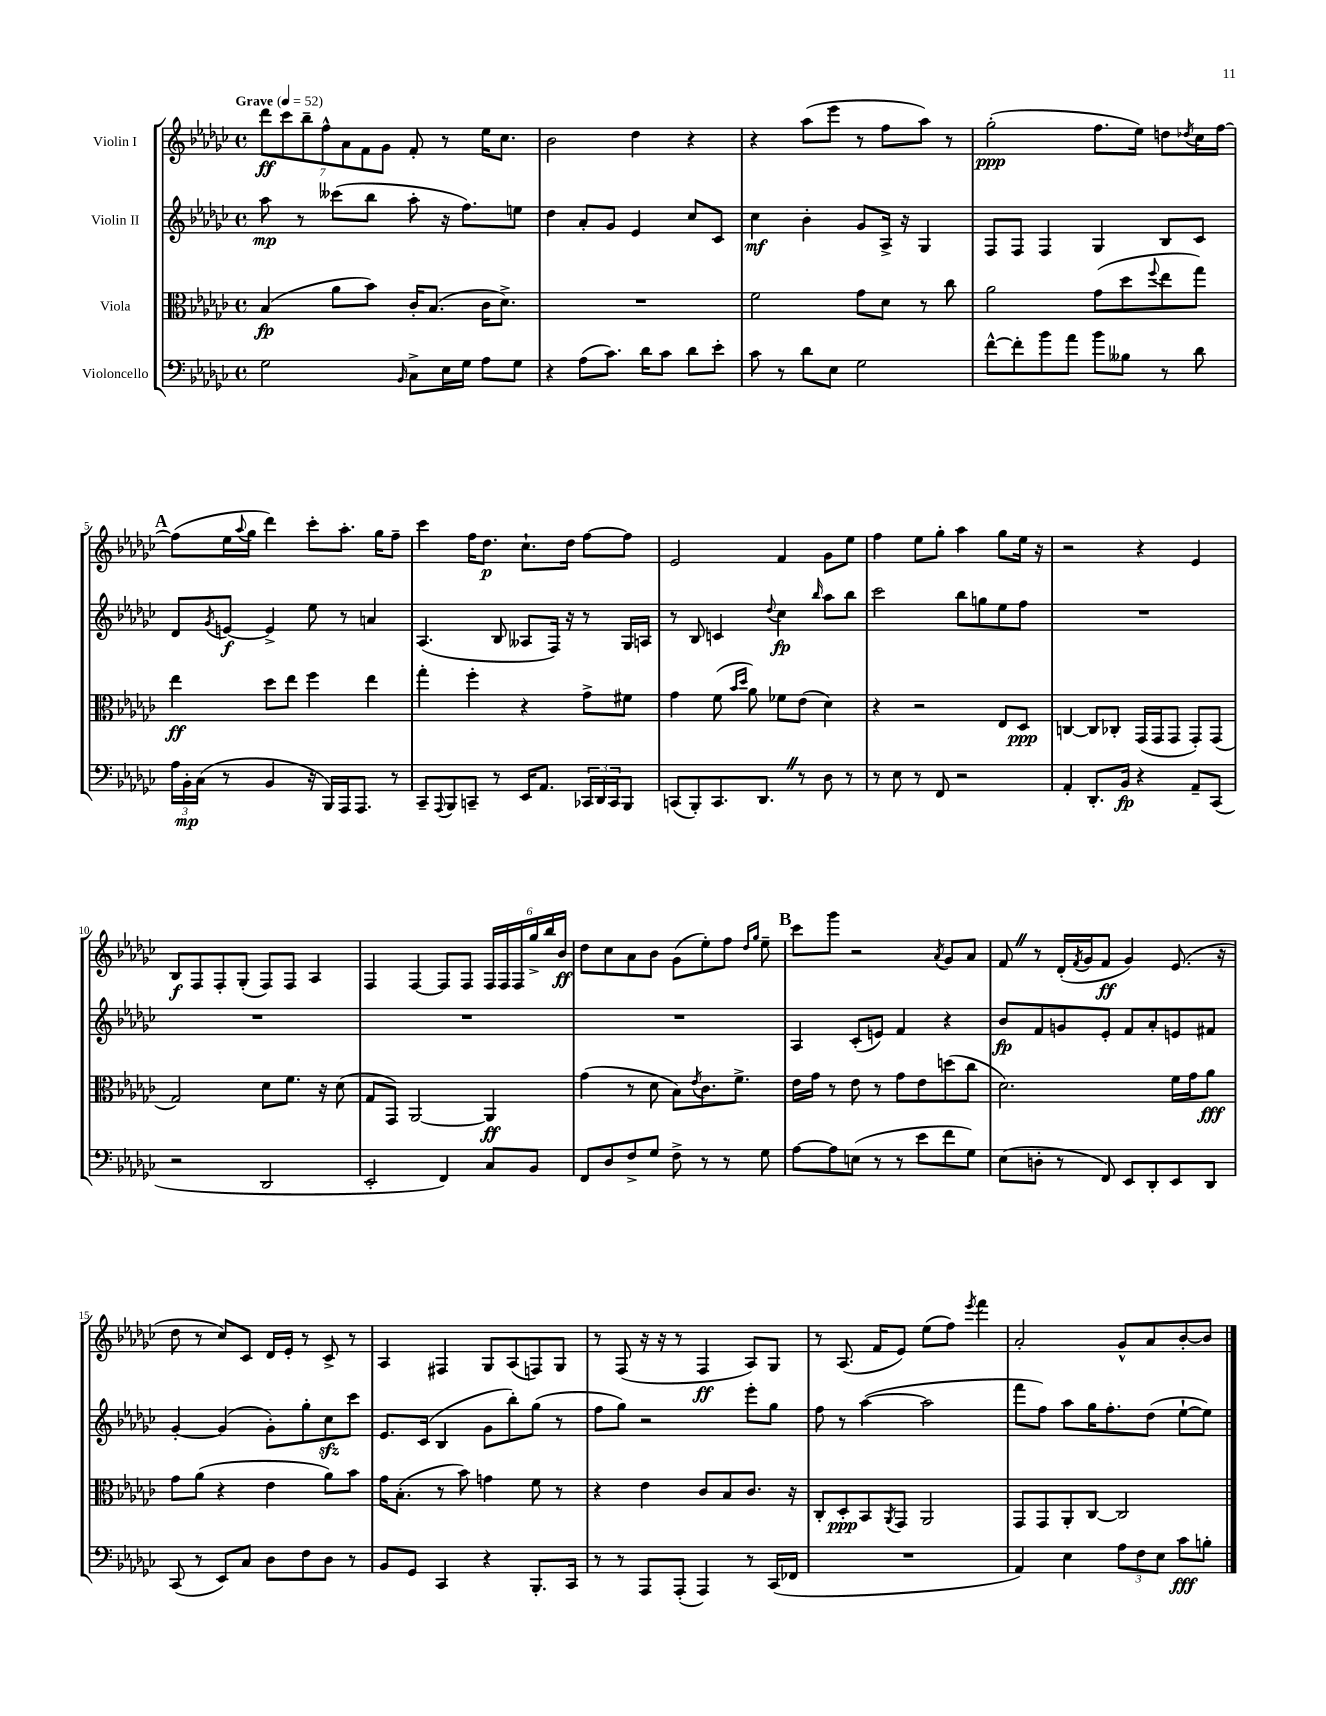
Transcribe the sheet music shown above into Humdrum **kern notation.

**kern	**dynam	**kern	**dynam	**kern	**dynam	**kern	**dynam
*part4	*part4	*part3	*part3	*part2	*part2	*part1	*part1
*staff4	*staff4	*staff3	*staff3	*staff2	*staff2	*staff1	*staff1
*I"Violoncello	*	*I"Viola	*	*I"Violin II	*	*I"Violin I	*
*clefF4	*	*clefC3	*	*clefG2	*	*clefG2	*
*k[b-e-a-d-g-c-]	*	*k[b-e-a-d-g-c-]	*	*k[b-e-a-d-g-c-]	*	*k[b-e-a-d-g-c-]	*
*M4/4	*	*M4/4	*	*M4/4	*	*M4/4	*
*met(c)	*	*met(c)	*	*met(c)	*	*met(c)	*
*MM52	*	*MM52	*	*MM52	*	*MM52	*
=1	=1	=1	=1	=1	=1	=1	=1
!	!	!	!	!	!	!LO:TX:a:B:t=Grave	!
2G-\	.	(4B-/	fp	8aa-\	mp	14ddd-\L	ff
.	.	.	.	.	.	14ccc-\	.
.	.	.	.	8r	.	.	.
.	.	.	.	.	.	14bb-~\	.
.	.	.	.	.	.	14ff^^\	.
.	.	8a-\L	.	(8ccc--X\L	.	.	.
.	.	.	.	.	.	14a-\	.
.	.	.	.	.	.	14f\	.
.	.	8b-\J)	.	8bb-\J	.	.	.
.	.	.	.	.	.	14g-\J	.
16qqBB-/	.	.	.	.	.	.	.
8C-^\L	.	16c-'/KL	.	8aa-'\	.	8f'/	.
.	.	(8.B-/J	.	.	.	.	.
16E-\L	.	.	.	16r	.	8r	.
16G-\JJ	.	.	.	8.ff\L)	.	.	.
8A-\L	.	16c-\KL	.	.	.	16ee-\KL	.
.	.	8.d-^\J)	.	.	.	8.cc-\J	.
8G-\J	.	.	.	8een\J	.	.	.
=2	=2	=2	=2	=2	=2	=2	=2
4r	.	1r	.	4dd-\	.	2b-\	.
(8A-\L	.	.	.	8a-'/L	.	.	.
8.c-\J)	.	.	.	8g-/J	.	.	.
.	.	.	.	4e-/	.	4dd-\	.
16d-\KL	.	.	.	.	.	.	.
8c-\J	.	.	.	.	.	.	.
8d-\L	.	.	.	8cc-/L	.	4r	.
8e-'\J	.	.	.	8c-/J	.	.	.
=3	=3	=3	=3	=3	=3	=3	=3
8c-\	.	2f\	.	4cc-\	mf	4r	.
8r	.	.	.	.	.	.	.
8d-\L	.	.	.	4b-'\	.	(8aa-\L	.
8E-\J	.	.	.	.	.	8eee-\J	.
2G-\	.	8g-\L	.	8g-/L	.	8r	.
.	.	8d-\J	.	16A-^/Jk	.	8ff\L	.
.	.	.	.	16r	.	.	.
.	.	8r	.	4G-/	.	8aa-\J)	.
.	.	8cc-\	.	.	.	8r	.
=4	=4	=4	=4	=4	=4	=4	=4
[8f^^\L	.	2a-\	.	8F/L	.	(2gg-'\	ppp
8f'\]	.	.	.	8F/J	.	.	.
8b-\	.	.	.	4F/	.	.	.
8a-\J	.	.	.	.	.	.	.
8b-\L	.	(8g-\L	.	4G-/	.	8.ff\L	.
8B--X\J	.	8dd-\	.	.	.	.	.
.	.	.	.	.	.	16ee-\Jk)	.
.	.	8qqff/	.	.	.	.	.
8r	.	8ee-\	.	8B-/L	.	8ddn\L	.
.	.	.	.	.	.	8qdd-X/	.
8d-\	.	8gg-\J)	.	8c-/J	.	16cc-\L	.
.	.	.	.	.	.	[16ff\JJ	.
!!LO:LB:g=z
!!LO:REH:place=s1:t=A
=5	=5	=5	=5	=5	=5	=5	=5
24A-\LL	.	4ee-\	ff	8d-/L	.	(8ff\L]	.
24BB-'\	mp	.	.	.	.	.	.
(24C-\JJ	.	.	.	.	.	.	.
.	.	.	.	8qg-/	.	.	.
8r	.	.	.	[8en/J	f	16ee-\L	.
.	.	.	.	.	.	8qqaa-/	.
.	.	.	.	.	.	16gg-\JJ	.
4BB-/	.	8dd-\L	.	4e^/]	.	4ddd-\)	.
.	.	8ee-\J	.	.	.	.	.
16r	.	4ff\	.	8ee-\	.	8ccc-'\L	.
16BBB-/LL)	.	.	.	.	.	.	.
16AAA-/J	.	.	.	8r	.	8.aa-'\J	.
8.AAA-/J	.	.	.	.	.	.	.
.	.	4ee-\	.	4an/	.	.	.
.	.	.	.	.	.	16gg-\KL	.
8r	.	.	.	.	.	8ff~\J	.
=6	=6	=6	=6	=6	=6	=6	=6
8CC-~/L	.	4gg-'\	.	(4.A-/	.	4ccc-\	.
8qqAAA-/	.	.	.	.	.	.	.
8BBB-/	.	.	.	.	.	.	.
8CCn~/J	.	4ff'\	.	.	.	16ff\KL	.
.	.	.	.	.	.	8.dd-\J	p
8r	.	.	.	8B-/	.	.	.
16EE-/KL	.	4r	.	8A--X/L	.	8.cc-`\L	.
8.AA-/J	.	.	.	.	.	.	.
.	.	.	.	16F/Jk)	.	.	.
.	.	.	.	16r	.	16dd-\Jk	.
24CC-X/LL	.	8g-^\L	.	8r	.	[8ff\L	.
24DD-/	.	.	.	.	.	.	.
24CC-/J	.	.	.	.	.	.	.
8BBB-/J	.	8f#X\J	.	16G-/LL	.	8ff\J]	.
.	.	.	.	16An/JJ	.	.	.
=7	=7	=7	=7	=7	=7	=7	=7
(8CCn/L	.	4g-\	.	8r	.	2e-/	.
8BBB-'/)	.	.	.	8B-/	.	.	.
8.CC/	.	(8f\	.	4cn/	.	.	.
.	.	16qqb-/LL	.	.	.	.	.
.	.	16qqdd-/JJ	.	.	.	.	.
.	.	8a-\)	.	.	.	.	.
8.DD-Z/J	.	.	.	.	.	.	.
.	.	.	.	8qqdd-/	.	.	.
.	.	8f-X\L	.	4cc-\	fp	4f/	.
8r	.	(8e-\J	.	.	.	.	.
.	.	.	.	16qqbb-/	.	.	.
8D-\	.	4d-\)	.	8aa-\L	.	8g-\L	.
8r	.	.	.	8bb-\J	.	8ee-\J	.
=8	=8	=8	=8	=8	=8	=8	=8
8r	.	4r	.	2ccc-\	.	4ff\	.
8E-\	.	.	.	.	.	.	.
8r	.	2r	.	.	.	8ee-\L	.
8FF/	.	.	.	.	.	8gg-'\J	.
2r	.	.	.	8bb-\L	.	4aa-\	.
.	.	.	.	8ggn\	.	.	.
.	.	8E-/L	.	8ee-\	.	8gg-\L	.
.	.	8D-/J	ppp	8ff\J	.	16ee-\Jk	.
.	.	.	.	.	.	16r	.
=9	=9	=9	=9	=9	=9	=9	=9
4AA-'/	.	[4Cn/	.	1r	.	2r	.
8.DD-'/L	.	8C/L]	.	.	.	.	.
.	.	8C-X'/J	.	.	.	.	.
16BB-/Jk	fp	.	.	.	.	.	.
4r	.	(16GG-/LL	.	.	.	4r	.
.	.	16GG-/J	.	.	.	.	.
.	.	8GG-/J	.	.	.	.	.
8AA-~/L	.	8GG-'/L)	.	.	.	4e-/	.
(8CC-/J	.	(8GG-/J	.	.	.	.	.
!!LO:LB:g=z
=10	=10	=10	=10	=10	=10	=10	=10
2r	.	2G-/)	.	1r	.	8B-/L	f
.	.	.	.	.	.	8F/	.
.	.	.	.	.	.	8F'/	.
.	.	.	.	.	.	(8G-'/J	.
2DD-/	.	8d-\L	.	.	.	8F/L)	.
.	.	8.f\J	.	.	.	8F/J	.
.	.	.	.	.	.	4A-/	.
.	.	16r	.	.	.	.	.
.	.	(8d-\	.	.	.	.	.
=11	=11	=11	=11	=11	=11	=11	=11
2EE-'/	.	8G-/L	.	1r	.	4F/	.
.	.	8GG-/J)	.	.	.	.	.
.	.	[2AA-/	.	.	.	[4F/	.
4FF/)	.	.	.	.	.	8F/L]	.
.	.	.	.	.	.	8F/J	.
8C-/L	.	4AA-/]	ff	.	.	24F/LL	.
.	.	.	.	.	.	24F/	.
.	.	.	.	.	.	24F/	.
8BB-/J	.	.	.	.	.	24gg-^/	.
.	.	.	.	.	.	24bb-/	.
.	.	.	.	.	.	24b-/JJ	ff
=12	=12	=12	=12	=12	=12	=12	=12
8FF/L	.	(4g-\	.	1r	.	8dd-\L	.
8D-/	.	.	.	.	.	8cc-\	.
8F^/	.	8r	.	.	.	8a-\	.
8G-/J	.	8d-\	.	.	.	8b-\J	.
8F^\	.	8B-\L)	.	.	.	(8g-\L	.
.	.	8qe-/	.	.	.	.	.
8r	.	8.c-\	.	.	.	8ee-'\)	.
8r	.	.	.	.	.	8ff\J	.
.	.	8.f^\J	.	.	.	.	.
.	.	.	.	.	.	16qqdd-/LL	.
.	.	.	.	.	.	16qqgg-/JJ	.
8G-\	.	.	.	.	.	8ee-~\	.
!!LO:REH:place=s1:t=B
=13	=13	=13	=13	=13	=13	=13	=13
[8A-\L	.	16e-\LL	.	4A-/	.	8ccc-\L	.
.	.	16g-\JJ	.	.	.	.	.
8A-\]	.	8r	.	.	.	8ggg-\J	.
(8En\J	.	8e-\	.	(8c-'/L	.	2r	.
8r	.	8r	.	8en/J)	.	.	.
8r	.	8g-\L	.	4f/	.	.	.
8e-\L	.	8e-\	.	.	.	.	.
.	.	.	.	.	.	8qa-/	.
8f\	.	(8ddn\	.	4r	.	8g-/L	.
8G-\J)	.	8cc-\J	.	.	.	8a-/J	.
=14	=14	=14	=14	=14	=14	=14	=14
(8E-\L	.	2.d-\)	.	8b-/L	fp	8fZ/	.
8Dn'\J	.	.	.	8f/	.	8r	.
8r	.	.	.	8gn/	.	(16d-'/LL	.
.	.	.	.	.	.	8qf/	.
.	.	.	.	.	.	16g-/J	.
8FF/)	.	.	.	8e-'/J	.	8f/J	ff
8EE-/L	.	.	.	8f/L	.	4g-/)	.
8DD-'/	.	.	.	8a-'/	.	.	.
8EE-/	.	16f\LL	.	8en/	.	(8.e-/	.
.	.	16g-\J	.	.	.	.	.
8DD-/J	.	8a-\J	fff	8f#X/J	.	.	.
.	.	.	.	.	.	16r	.
!!LO:LB:g=z
=15	=15	=15	=15	=15	=15	=15	=15
(8CC-/	.	8g-\L	.	[4g-'/	.	8dd-\	.
8r	.	(8a-\J	.	.	.	8r	.
8EE-/L)	.	4r	.	(4g-/]	.	8cc-/L)	.
8C-/J	.	.	.	.	.	8c-/J	.
8D-\L	.	4e-\	.	8g-'\L)	.	16d-/LL	.
.	.	.	.	.	.	16e-'/JJ	.
8F\	.	.	.	8gg-'\	.	8r	.
8D-\J	.	8a-\L)	.	8cc-zz\	.	8c-^/	.
8r	.	8b-\J	.	8ccc-\J	.	8r	.
=16	=16	=16	=16	=16	=16	=16	=16
8BB-/L	.	16g-\KL	.	8.e-/L	.	4A-/	.
.	.	(8.B-'\J	.	.	.	.	.
8GG-/J	.	.	.	.	.	.	.
.	.	.	.	(16c-/Jk	.	.	.
4CC-/	.	8r	.	4B-/	.	4F#X/	.
.	.	8b-\)	.	.	.	.	.
4r	.	4gn\	.	8g-\L	.	8G-/L	.
.	.	.	.	8bb-'\)	.	(8A-/	.
8.BBB-'/L	.	8f\	.	(8gg-\J	.	8Fn/)	.
.	.	8r	.	8r	.	8G-/J	.
16CC-/Jk	.	.	.	.	.	.	.
=17	=17	=17	=17	=17	=17	=17	=17
8r	.	4r	.	8ff\L	.	8r	.
8r	.	.	.	8gg-\J)	.	(8F/	.
8AAA-/L	.	4e-\	.	2r	.	16r	.
.	.	.	.	.	.	16r	.
(8AAA-'/J	.	.	.	.	.	8r	.
4AAA-/)	.	8c-/L	.	.	.	4F/	ff
.	.	8B-/	.	.	.	.	.
8r	.	8.c-/J	.	8eee-'\L	.	8A-/L)	.
(16CC-/LL	.	.	.	8gg-\J	.	8G-/J	.
16FF-X/JJ	.	16r	.	.	.	.	.
=18	=18	=18	=18	=18	=18	=18	=18
1r	.	8C-'/L	.	8ff\	.	8r	.
.	.	8D-'/	ppp	8r	.	(8.A-/	.
.	.	8BB-/	.	([4aa-\	.	.	.
.	.	.	.	.	.	16f/KL	.
.	.	8qAA-/	.	.	.	.	.
.	.	8GG-/J	.	.	.	8e-/J)	.
.	.	2AA-/	.	2aa-\]	.	(8ee-\L	.
.	.	.	.	.	.	8ff\J)	.
.	.	.	.	.	.	8qeee-/	.
.	.	.	.	.	.	4fff\	.
=19	=19	=19	=19	=19	=19	=19	=19
4AA-/)	.	8GG-/L	.	8fff\L	.	2a-'/	.
.	.	8GG-/	.	8ff\J)	.	.	.
4E-\	.	8AA-'/	.	8aa-\L	.	.	.
.	.	[8C-/J	.	16gg-\K	.	.	.
.	.	.	.	8.ff'\	.	.	.
12A-\L	.	2C-/]	.	.	.	8g-^^/L	.
12F\	.	.	.	.	.	.	.
.	.	.	.	(8dd-\J	.	8a-/	.
12E-\J	.	.	.	.	.	.	.
8c-\L	fff	.	.	[8ee-`\L	.	[8b-'/	.
8Bn'\J	.	.	.	8ee-\J])	.	8b-/J]	.
==	==	==	==	==	==	==	==
*-	*-	*-	*-	*-	*-	*-	*-
